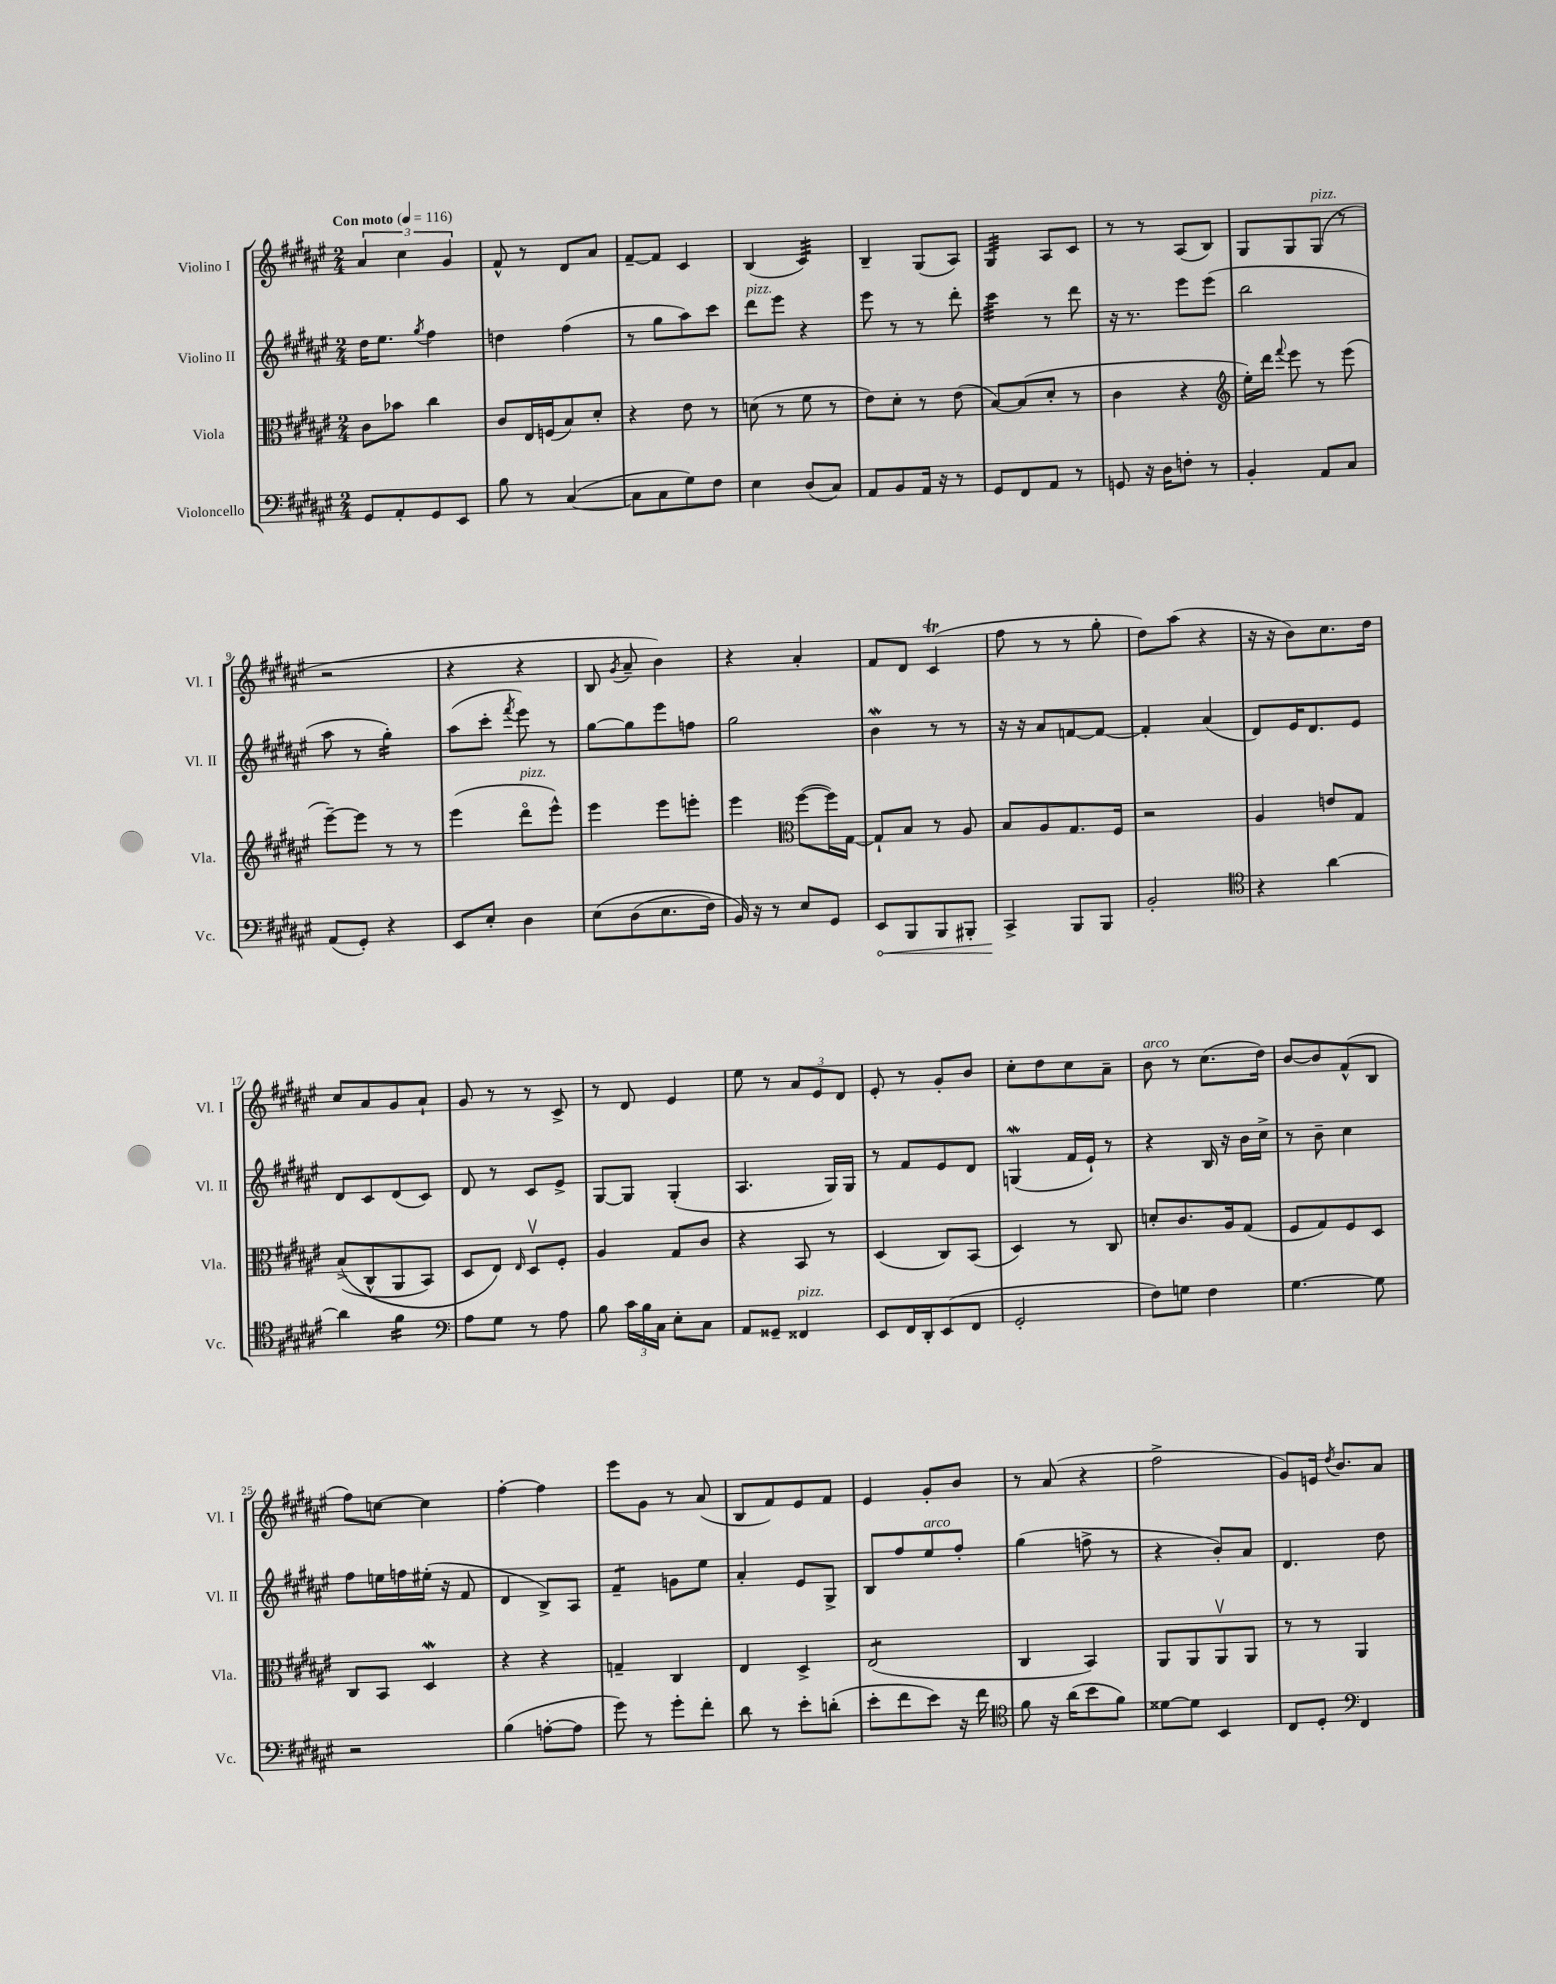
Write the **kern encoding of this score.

**kern	**kern	**kern	**kern
*staff4	*staff3	*staff2	*staff1
*clefF4	*clefC3	*clefG2	*clefG2
*k[f#c#g#d#a#e#]	*k[f#c#g#d#a#e#]	*k[f#c#g#d#a#e#]	*k[f#c#g#d#a#e#]
*M2/4	*M2/4	*M2/4	*M2/4
*MM116	*MM116	*MM116	*MM116
8GG#	8c#	16dd#	6a#
.	.	8.ee#	.
8AA#'	8b-	.	.
.	.	.	6cc#
.	.	8qgg#	.
8GG#	4cc#	4ff#	.
.	.	.	6g#
8EE#	.	.	.
=	=	=	=
8B	8c#	4dd	8f#^^
8r	16E#	.	8r
.	(16F	.	.
([4C#	8B)	(4ff#	8d#
.	8d#'	.	8a#
=	=	=	=
8C#]	4r	8r	[8f#~
8C#	.	8gg#	8f#]
8G#)	8e#	8aa#)	4c#
8F#	8r	8ccc#	.
=	=	=	=
4E#	(8d	8ddd#	(4B
.	8r	8eee#	.
(8D#	8f#	4r	4c#)
8C#)	8r	.	.
=	=	=	=
8AA#	8e#)	8eee#	4B~
8BB	8d#'	8r	.
16AA#	8r	8r	(8G#
16r	.	.	.
8r	(8e#	8ddd#'	8A#)
=	=	=	=
8GG#	[8B)	4ccc#	4G#
8FF#	(8B]	.	.
8AA#	8d#'	8r	8A#
8r	8r	8ddd#	8c#
=	=	=	=
8GG	4c#	16r	8r
.	.	8.r	.
16r	.	.	8r
16D#	.	.	.
8F'	4r	8eee#	(8A#
8r	.	(8eee#	8B)
=	=	=	=
*	*clefG2	*	*
4BB'	16ee#')	2bb	8G#
.	16ddd#	.	.
.	8qqfff#	.	.
.	8eee#	.	8G#
8AA#	8r	.	(8G#
8C#	(8eee#	.	8r
=	=	=	=
(8AA#	[8eee#~)	8aa#	2r
8GG#')	8eee#]	8r	.
4r	8r	4gg#')	.
.	8r	.	.
=	=	=	=
8EE#	(4eee#	(8aa#	4r
8E#'	.	8ccc#'	.
.	.	8qfff#	.
4D#	8ddd#o	8eee#)	4r
.	8eee#^^)	8r	.
=	=	=	=
&(8E#	4eee#	[8gg#	8B
.	.	.	8qg#
(8D#	.	8gg#]	8a#~
8.E#	8eee#	8eee#	4b)
.	8eee'	8ff	.
16F#)	.	.	.
=	=	=	=
16BB&)	4eee#	2gg#	4r
16r	.	.	.
8r	.	.	.
*	*clefC3	*	*
8E#	([8ff#	.	4a#'
8GG#	16ff#])	.	.
.	[16G#	.	.
=	=	=	=
8EE#	8G#`]	4b	8f#
8BBB	8B	.	8d#
8BBB	8r	8r	(4c#
8BBB#'	8A#	8r	.
=	=	=	=
4CC#^	8B	16r	8ff#
.	.	16r	.
.	8A#	8a#	8r
8BBB	8.G#	[8f	8r
8BBB	.	8f_	8gg#'
.	16F#	.	.
=	=	=	=
2BB'	2r	4f']	8dd#)
.	.	.	(8aa#
.	.	(4a#	4r
=	=	=	=
*clefC4	*	*	*
4r	4A#	8d#)	16r
.	.	.	16r
.	.	16e#	8b)
.	.	8.d#	.
[4a#	8e	.	8.cc#
.	8G#	8e#	.
.	.	.	16dd#
=	=	=	=
4a#]	&((8B^	8d#	8cc#
.	8C#^^	8c#	8a#
4f#	8AA#	(8d#	8g#
.	8BB)	8c#)	8a#`
=	=	=	=
*clefF4	*	*	*
8A#	8D#	8d#	8g#
8G#	8E#&)	8r	8r
.	16qqE#	.	.
8r	8D#v	8c#	8r
8A#	8F#'	8e#^	8c#^
=	=	=	=
8B	4A#	[8G#	8r
24c#	.	8G#]	8d#
24B	.	.	.
24C#	.	.	.
8E#'	8G#	(4G#'	4e#
8C#	8c#	.	.
=	=	=	=
8AA#	4r	4.A#	8ee#
8GG##~	.	.	8r
4FF##	8BB	.	12a#
.	.	.	12e#
.	8r	16G#)	.
.	.	.	12d#
.	.	16G#	.
=	=	=	=
8EE#	(4D#	8r	8e#'
16FF#	.	8f#	8r
16DD#'	.	.	.
(8EE#	8C#)	8e#	8g#'
8FF#	(8BB	8d#	8b
=	=	=	=
2GG#'	4D#)	(4G	8cc#'
.	.	.	8dd#
.	8r	16f#	8cc#
.	.	16e#`)	.
.	8C#	8r	8a#~
=	=	=	=
8F#)	8d'	4r	8b
8G	8.c#	.	8r
4F#	.	16B	(8.cc#
.	16A#	16r	.
.	(8G#	16b	.
.	.	16cc#^	16dd#)
=	=	=	=
[4.G#	8F#	8r	[8b
.	8G#)	8b~	8b]
.	8F#	4cc#	(8f#^^
8G#]	8D#	.	8B
=	=	=	=
2r	8C#	8ff#	8ff#)
.	8BB	16ee	[8cc
.	.	16ff	.
.	4D#	(16ee#'	4cc]
.	.	16r	.
.	.	8f#	.
=	=	=	=
(4B	4r	4d#	[4ff#'
[8A'	4r	8B^)	4ff#]
8A]	.	8A#	.
=	=	=	=
8g#)	4G~	4f#~	8eee#
8r	.	.	8g#
8g#'	4C#	8g	8r
8f#'	.	8ee#	(8a#
=	=	=	=
8d#	4E#	4a#'	8B
8r	.	.	8f#)
8e#'	4D#^	8e#	8e#
(8d'	.	8G#^	8f#
=	=	=	=
8e#'	(2E#	8B	4e#
8f#	.	8ff#	.
8e#)	.	8ee#	8g#'
16r	.	8ff#'	8b
16f#	.	.	.
=	=	=	=
*clefC4	*	*	*
8f#	4C#	(4gg#	8r
16r	.	.	(8a#
(16a#	.	.	.
8b	4BB)	8ff^	4r
8f#)	.	8r	.
=	=	=	=
[8d##	8AA#	4r	2ff#^
8d##]	8AA#	.	.
4BB	8AA#v	8b')	.
.	8AA#	8a#	.
=	=	=	=
8C#	8r	4.d#	8g#)
8D#'	8r	.	16e
.	.	.	8qdd#
.	.	.	8.b
*clefF4	*	*	*
4FF#	4AA#	.	.
.	.	8dd#	8a#
==	==	==	==
*-	*-	*-	*-
